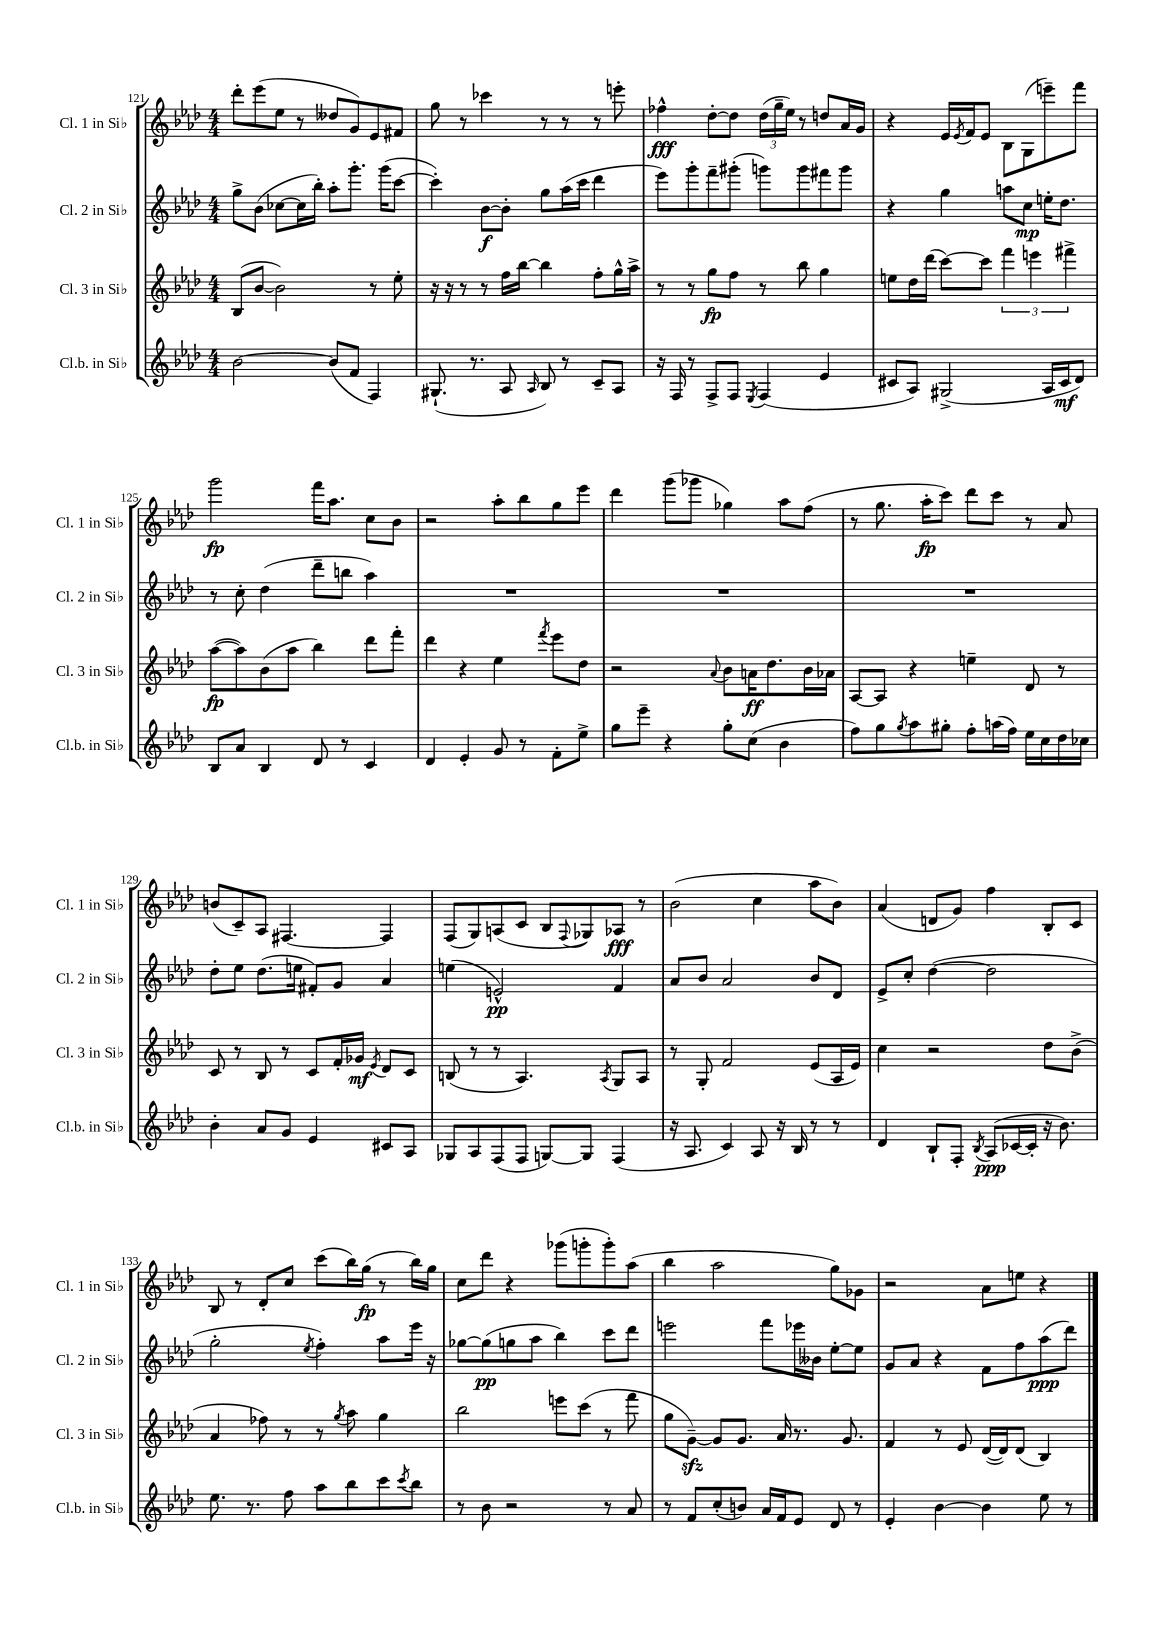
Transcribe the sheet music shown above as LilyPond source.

<<
\new StaffGroup <<
\new Staff = "s0" \with { instrumentName = "Cl. 1 in Sib" shortInstrumentName = "Cl. 1 in Sib" } {
    \clef treble \key aes \major \numericTimeSignature \time 4/4
    des'''8-. ees'''8( ees''8 r8 deses''8 g'8) ees'8 fis'8 |
    g''8 r8 ces'''4 r8 r8 r8 e'''8-. |
    fes''4-^\fff des''8~-. des''8 \tuplet 3/2 { des''16( g''16-- ees''16) } r8 d''8 aes'16 g'16 |
    r4 ees'16 \acciaccatura { ees'8 } f'16 ees'8 bes8 g8( e'''8--) f'''8 |
    g'''2\fp f'''16 aes''8. c''8 bes'8 |
    r2 aes''8-. bes''8 g''8 ees'''8 |
    des'''4 g'''8( ges'''8 ges''4) aes''8 f''8( |
    r8 g''8. aes''16-.\fp c'''8) des'''8 c'''8 r8 aes'8 |
    b'8( c'8--) aes8 fis4.~ fis4 |
    f8( g8) a8( c'8 bes8 \appoggiatura { f8 } ges8) aes8\fff r8 |
    bes'2( c''4 aes''8 bes'8) |
    aes'4( d'8 g'8) f''4 bes8-. c'8 |
    bes8 r8 des'8-. c''8 c'''8( bes''16) g''16\fp( r8 bes''16) g''16 |
    c''8 des'''8 r4 ges'''8( g'''8-. g'''8-.) aes''8( |
    bes''4 aes''2 g''8) ges'8 |
    r2 aes'8 e''8 r4 \bar "|." |
}
\new Staff = "s1" \with { instrumentName = "Cl. 2 in Sib" shortInstrumentName = "Cl. 2 in Sib" } {
    \clef treble \key aes \major \numericTimeSignature \time 4/4
    g''8-> bes'8( ces''8~ ces''16 bes''16-.) aes''8-. g'''8.-. g'''16( c'''8~ |
    c'''4-.) bes'8~\f bes'8-. g''8 aes''16( c'''16 des'''4 |
    ees'''8) g'''8-. f'''8-- gis'''8-.( g'''8) g'''8 fis'''8 g'''8 |
    r4 g''4 a''8 c''8\mp e''16-. des''8. |
    r8 c''8-. des''4( des'''8-- b''8 aes''4) |
    R1 |
    R1 |
    R1 |
    des''8-. ees''8 des''8.( e''16 fis'8-.) g'8 aes'4 |
    e''4( e'2-^\pp) f'4 |
    aes'8 bes'8 aes'2 bes'8 des'8 |
    ees'8-> c''8-. des''4~( des''2 |
    g''2-. \acciaccatura { ees''8 } f''4-.) aes''8 ees'''16 r16 |
    ges''8~ ges''8\pp( g''8 aes''8 bes''4) c'''8 des'''8 |
    e'''2 f'''8 ees'''16 beses'16 ees''8~-. ees''8 |
    g'8 aes'8 r4 f'8 f''8 aes''8\ppp( des'''8) \bar "|." |
}
\new Staff = "s2" \with { instrumentName = "Cl. 3 in Sib" shortInstrumentName = "Cl. 3 in Sib" } {
    \clef treble \key aes \major \numericTimeSignature \time 4/4
    bes8( bes'8~ bes'2) r8 ees''8-. |
    r16 r16 r8 r8 f''16 bes''16~ bes''4 f''8-. g''16-^ aes''16-> |
    r8 r8 g''8\fp f''8 r8 bes''8 g''4 |
    e''8 des''16 des'''16( c'''8~) c'''8 \tuplet 3/2 { f'''4 e'''4 fis'''4-> } |
    aes''8~\fp( aes''8) bes'8( aes''8 bes''4) des'''8 f'''8-. |
    des'''4 r4 ees''4 \acciaccatura { f'''8 } ees'''8 des''8 |
    r2 \appoggiatura { aes'8 } bes'8 a'16\ff des''8. bes'16 aes'16 |
    aes8~ aes8 r4 e''4-- des'8 r8 |
    c'8 r8 bes8 r8 c'8 f'16-. ges'16\mf \acciaccatura { ees'8 } des'8 c'8 |
    b8( r8 r8 aes4.) \acciaccatura { aes8 } g8 aes8 |
    r8 g8-. f'2 ees'8( aes16 ees'16) |
    c''4 r2 des''8 bes'8->( |
    aes'4 fes''8) r8 r8 \acciaccatura { g''8 } aes''8 g''4 |
    bes''2 e'''8 c'''8( r8 f'''8 |
    g''8 g'8~--\sfz) g'8 g'8. aes'16 r8. g'8. |
    f'4 r8 ees'8 des'16~( des'16) des'8( bes4) \bar "|." |
}
\new Staff = "s3" \with { instrumentName = "Cl.b. in Sib" shortInstrumentName = "Cl.b. in Sib" } {
    \clef treble \key aes \major \numericTimeSignature \time 4/4
    bes'2~ bes'8( f'8 f4) |
    gis8.-!( r8. aes8 \grace { aes16 } bes8) r8 c'8-- aes8 |
    r16 f16 r8 f8-> f8 \acciaccatura { ees8 } f4( ees'4 |
    cis'8 aes8) gis2->( aes16 cis'16\mf des'8) |
    bes8 aes'8 bes4 des'8 r8 c'4 |
    des'4 ees'4-. g'8 r8 f'8-. ees''8-> |
    g''8 ees'''8-- r4 g''8-. c''8( bes'4 |
    f''8) g''8 \acciaccatura { g''8 } aes''8 gis''8-. f''8-. a''16( f''16) ees''16 c''16 des''16 ces''16 |
    bes'4-. aes'8 g'8 ees'4 cis'8 aes8 |
    ges8 aes8 f8( f8 g8~) g8 f4( |
    r16 aes8. c'4) aes8 r16 bes16 r8 r8 |
    des'4 bes8-! f8-. \acciaccatura { bes8 } aes8\ppp( ces'16~ ces'16-. r16 bes'8.) |
    ees''8. r8. f''8 aes''8 bes''8 c'''8 \acciaccatura { c'''8 } bes''8 |
    r8 bes'8 r2 r8 aes'8 |
    r8 f'8 c''8-.( b'8) aes'16 f'16 ees'8 des'8 r8 |
    ees'4-. bes'4~ bes'4 ees''8 r8 \bar "|." |
}
>>
>>
\layout { \context { \Score currentBarNumber = #121 } }
